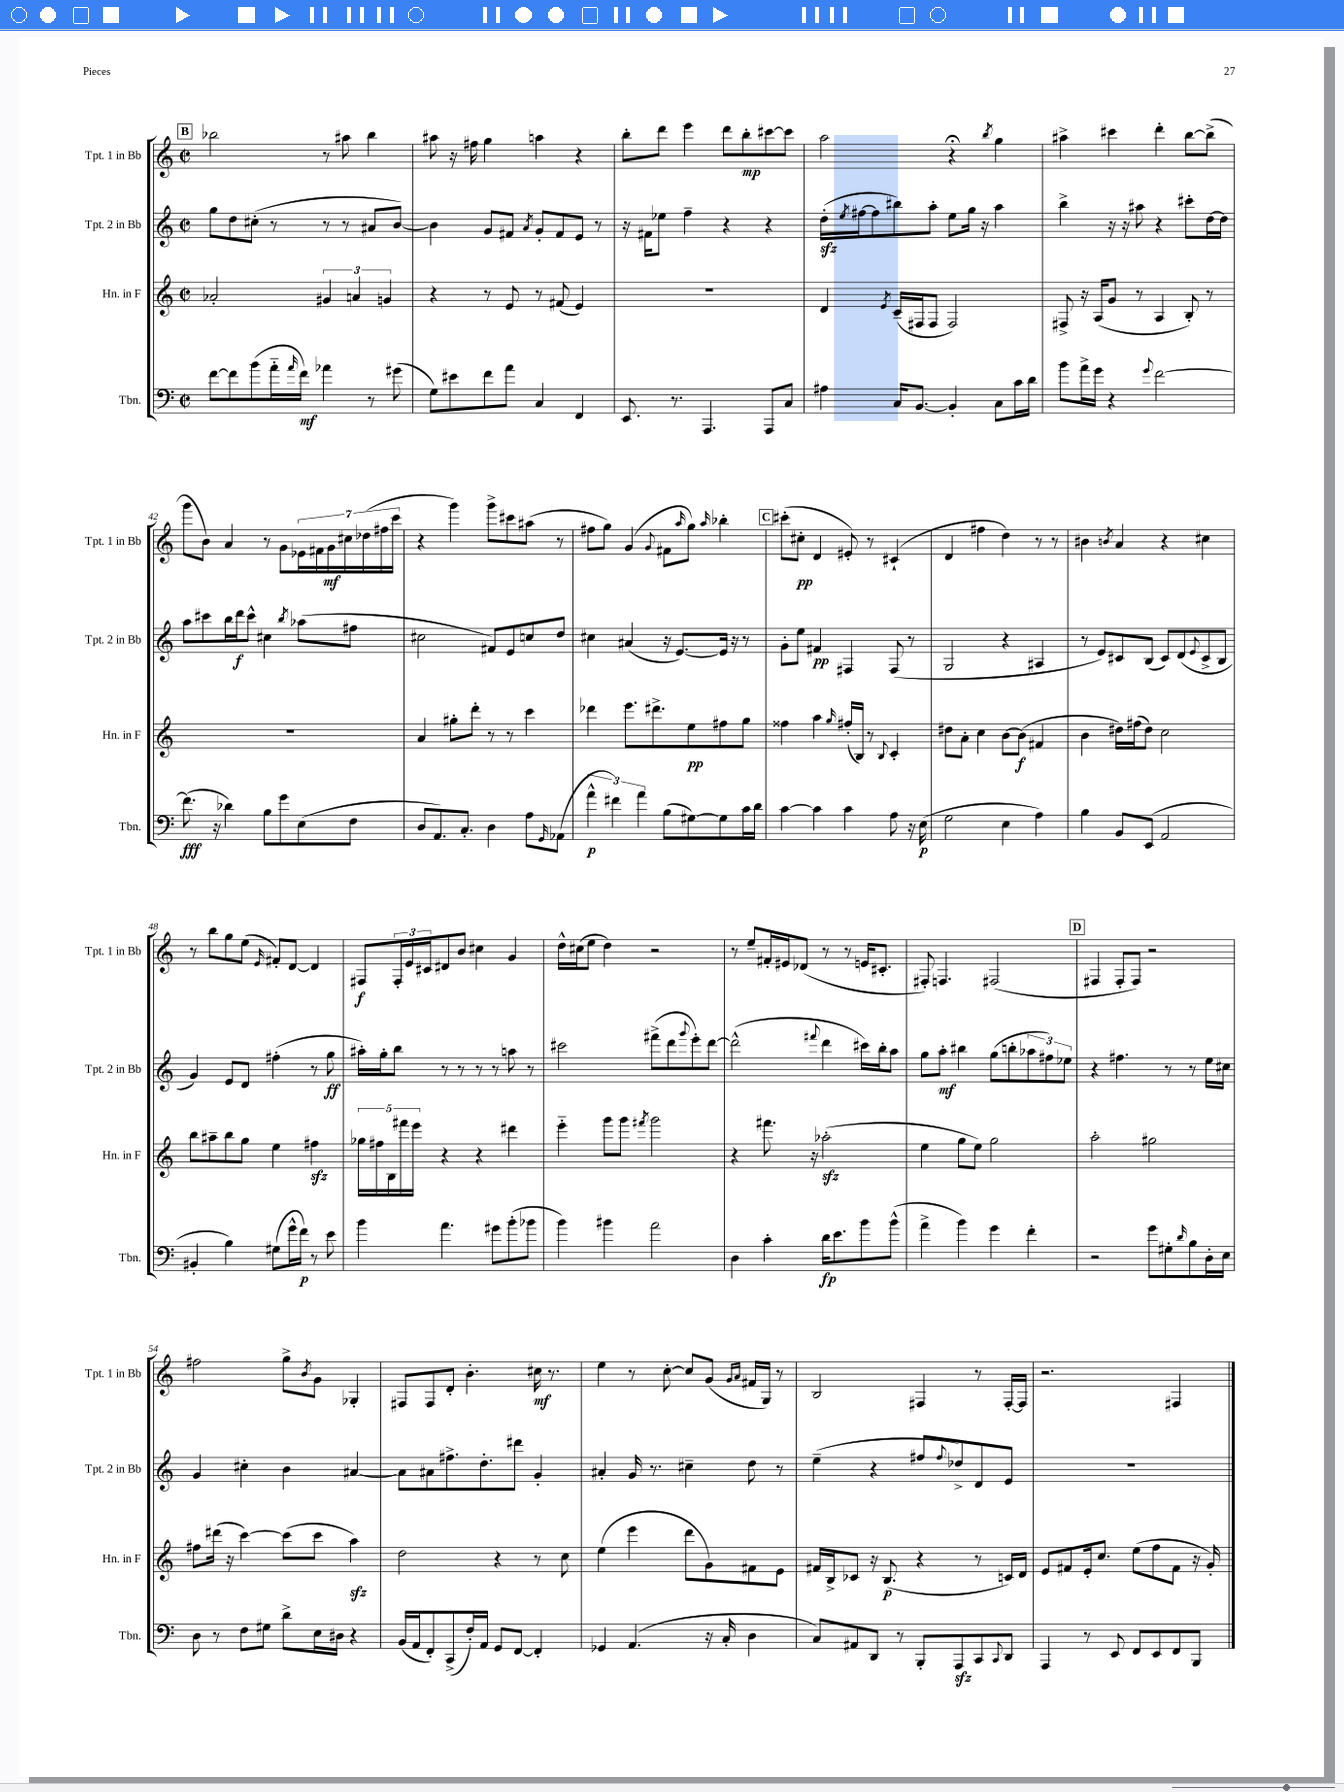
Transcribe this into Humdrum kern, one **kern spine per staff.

**kern	**kern	**kern	**kern
*staff4	*staff3	*staff2	*staff1
*clefF4	*clefG2	*clefG2	*clefG2
*k[]	*k[]	*k[]	*k[]
*M2/2	*M2/2	*M2/2	*M2/2
*met(c|)	*met(c|)	*met(c|)	*met(c|)
[8f\L	2a-'/	8gg\L	2bb-\
8f\]	.	8dd\	.
(8b\	.	(8cc#'\J	.
16a'~\L	.	8r	.
16qqa/	.	.	.
16f\JJ)	.	.	.
4a-\	6g#/	8r	8r
.	.	8r	8aa#\
.	6a/	.	.
8r	.	8a#/L	4bb-\
.	6g/	.	.
(8g#\	.	[8b/J)	.
=	=	=	=
8G\L)	4r	4b\]	8aa#\
8e#\	.	.	16r
.	.	.	16ff#\
8f\	8r	8g/L	4gg\
8a\J	8e/	8f#/J	.
.	.	8qa/	.
4C/	8r	8g'/L	4aa\
.	(8f#/	8f#/	.
4FF/	4e/)	8e/J	4r
.	.	8r	.
=	=	=	=
8.EE/	1r	16r	8bb'\L
.	.	16f#\LK	.
.	.	8ee-\J	8ddd\J
8.r	.	.	.
.	.	4ff~\	4eee\
4.AAA/	.	.	.
.	.	4r	8ddd\L
.	.	.	8bb'\
8AAA/L	.	4r	[8ccc#\
8C/J	.	.	8ccc#\]J
=	=	=	=
4A#\	4d/	(16dd'\LL	2aa\
.	.	8qee/	.
.	.	[16ff#\J	.
.	.	8ff#\]	.
.	8qe/	.	.
16C/LK	(16c~/LL	8bb#\)	.
[8.BB/J	16F#/J	.	.
.	8F#/J	8aa'\J	.
4BB'/]	2F#/)	8ee\L	4r;
.	.	16gg\Jk	.
.	.	16r	.
.	.	.	8qbb/
8C\L	.	4aa\	4gg\
16c\L	.	.	.
16d\JJ	.	.	.
=	=	=	=
8b\L	8F#^/	4bb^\	4aa#^\
16a^\L	16r	.	.
16g\JJ	(16A/LK	.	.
4r	8g/J	16r	4ccc#\
.	.	16r	.
.	8r	8aa#\	.
8qqg/	.	.	.
[2f\	4A/	4r	4ddd'\
.	8B'/)	8ccc#'\L	[8bb\L
.	8r	[16dd\L	(8bb^\]J
.	.	16dd\]JJ	.
=	=	=	=
(8.f\]	1r	8aa\L	8ggg\L
.	.	8ccc#\	8b\J)
16r	.	.	.
4d-\)	.	16bb\L	4a/
.	.	16ddd\J	.
.	.	8ccc#^^\J	.
8B\L	.	4cc#\	8r
8g\	.	.	8g\L
.	.	8qbb/	.
(8E\	.	(8aa-\L	28e-\L
.	.	.	28f#\
.	.	.	28g\
.	.	.	28cc#\
8F\J	.	8ff#\J	.
.	.	.	(28dd-\
.	.	.	28ff#\
.	.	.	28ccc\JJ
=	=	=	=
8D/L	4a/	2cc#\	4r
8.AA/)	.	.	.
.	8gg#'\L	.	4ggg\)
8.C'/J	.	.	.
.	8ddd'\J	.	.
4D\	8r	8f#/L)	8ggg^\L
.	8r	8e/	8ccc#\
8A\L	4ccc\	8cc/	(8aa#\J
16qqGG/	.	.	.
(8AA-\J	.	8dd/J	8r
=	=	=	=
6a^^\	4ddd-\	4cc#\	8ff#\L
.	.	.	8gg\J)
6f#\)	.	.	.
.	8.eee\L	(4a#/	(4g/
6a\	.	.	.
.	8.ddd#^\	.	.
.	.	.	8qqg/
(8B\L	.	16r	8f#\L
.	.	[8.e/L)	.
.	.	.	16qqaa/
[8G#\)	8ee\	.	8gg\J)
.	.	.	16qqaa/
8G#\]	8ff#\	16e/]Jk	4bb-'\
.	.	16r	.
16c\L	8gg\J	8r	.
16d\JJ	.	.	.
=	=	=	=
[4c\	4ff##\	8g'\L	(8ccc#'\L
.	.	8ee\J	8cc#'\J
4c\]	4aa\	4f#/	4d/
.	16qqgg/	.	.
4c\	(16ff#'/LL	4F#/	8e#'/)
.	16B/JJ)	.	.
.	8r	.	8r
.	8qqB/	.	.
8A\	4c'/	(8F#/	(4c#`/
16r	.	8r	.
(16E\	.	.	.
=	=	=	=
2G\	8dd#\L	2G/	4d/
.	8a'\J	.	.
.	4cc\	.	4ff#\
4E\	[8b\L	4r	4dd\)
.	(8b\]J	.	.
4A\)	4f#/	4A#/	8r
.	.	.	8r
=	=	=	=
4B\	4b\	8r	4b#\
.	.	8e/L)	.
.	.	.	8qb/
8BB/L	16dd#\LL)	8c#/	4a/
.	(16ff#\J	.	.
(8EE/J	8dd#\J)	(8B/J	.
2AA/	2cc\	8c#/L)	4r
.	.	(8d/	.
.	.	8qqe/	.
.	.	8c#^/	4cc#\
.	.	8B/J	.
=	=	=	=
4BB#'/	8bb\L	4g/)	8r
.	8aa#~\	.	8bb\L
4B\)	8bb\	8e/L	8gg\
.	8gg\J	8d/J	(8ee\J
.	.	.	16qqe/
(8G#\L	4ee\	(4ff#'\	8f#'/L)
16g^^\L	.	.	[8d/J
16f\JJ)	.	.	.
8r	4ff#\	8r	4d/]
8e\	.	8gg\	.
=	=	=	=
4b\	20gg-\LL	16aa#'\LL)	8F#/L
.	20ff#\	.	.
.	.	16gg'\J	.
.	20B\	.	.
.	.	8bb\J	24F#'/L
.	20fff#\	.	.
.	.	.	24e/
.	20eee\JJ	.	.
.	.	.	24c#/J
4.a\	4r	8r	8d#/
.	.	8r	8b/J
.	4r	8r	4cc#\
8g#\L	.	8r	.
(8b'\	4ddd#\	8aa\	4g/
8b-\J	.	8r	.
=	=	=	=
4b\)	4eee'~\	2ccc#\	16dd^^\LL
.	.	.	(16cc#\J
.	.	.	8ee\J
4b#\	8ggg\L	.	4dd\)
.	8ggg\J	.	.
.	8qfff#/	.	.
2a\	2ggg\	(8fff#^\L	2r
.	.	8ddd\	.
.	.	8qqggg/	.
.	.	8eee'\)	.
.	.	[8ddd\J	.
=	=	=	=
4D\	4r	(2ddd^^\]	8r
.	.	.	8ee~/L
4c'\	8.fff#\	.	16f#'/L
.	.	.	16e#/J
.	.	.	(8d-/J
.	16r	.	.
.	.	8qqfff#/	.
16d\LK	(2aa-'\	4ddd\	8r
8.e\	.	.	.
.	.	.	8r
8b\	.	16ccc#\LL)	16e/LK
.	.	16bb'\J	8.c#'/J
(8b^^\J	.	8aa\J	.
=	=	=	=
4a^\	4ee\	8gg\L	8F#'/)
.	.	8aa'\J	4.F/
4b\)	8gg\L	4bb#\	.
.	8ee\J)	.	.
4g\	2gg\	(8gg\L	(2F#/
.	.	8bb'\	.
4f'\	.	12aa-\	.
.	.	12ff#\)	.
.	.	12ee-\J	.
=	=	=	=
2r	2aa'\	4r	4F#/
.	.	4.ff#\	8F#'/L
.	.	.	8F#/J)
8g\L	2gg#\	.	2r
8G#'\	.	8r	.
16qqd/	.	.	.
8B\	.	8r	.
16D'\L	.	16ee\LL	.
16E\JJ	.	16cc#\JJ	.
=	=	=	=
8D\	8ff#\L	4g/	2ff#\
8r	(16ddd#\Jk	.	.
.	16r	.	.
8F\L	[4ccc\)	4cc#'\	.
8G#\J	.	.	.
8d^\L	(8ccc\]L	4b\	8gg^\L
.	.	.	8qb/
16E\L	8ccc\J	.	8g\J
16D#\JJ	.	.	.
4r	4aa\)	[4a#/	4G-'/
=	=	=	=
(16BB/LL	2dd\	8a#\]L	8F#/L
16AA/J	.	.	.
8FF'/)	.	8a#\	8F#/
(8CC^/	.	8.ff#^\	8d'/J
16F'/L)	.	.	4.b'\
16AA/JJ	.	8.dd'\	.
8GG/L	4r	.	.
[8FF/J	.	8ddd#\J	.
4FF'/]	8r	4g'/	16cc#\
.	.	.	8.r
.	8cc\	.	.
=	=	=	=
4GG-/	(4ee\	4a#'/	4ee\
(4.AA/	4eee\	16g/	8r
.	.	8.r	.
.	.	.	[8cc'\
.	8ddd\L	4cc#~\	8cc/]L
16r	8g\)	.	(8g/J
16C'/	.	.	.
.	.	.	16qqg/LL
.	.	.	16qqa/JJ
4D\	8f#\	8dd\	16f#/LL
.	.	.	16G/JJ)
.	8e\J	8r	8r
=	=	=	=
8C/L)	16f#/LL	(4ee~\	2B/
.	16B^/J	.	.
8AA#/	8c-/J	.	.
8DD/J	16r	4r	.
.	(8.B/	.	.
8r	.	.	.
8BBB'/L	4r	8ff#/L	4F#/
.	.	8qqff#/	.
8AAA/	.	8dd-^/)	.
8CC/	8r	8d/	8r
8qqCC/	.	.	.
8DD/J	16c/LL)	8e/J	[16F#'/LL
.	16d/JJ	.	16F#/]JJ
=	=	=	=
4AAA/	8e/L	1r	2.r
.	8f#/	.	.
8r	16e'/k	.	.
.	8.cc/J	.	.
8EE/	.	.	.
8FF/L	(8ee\L	.	.
8EE/	8ff\	.	.
8FF/	8f#\J	.	4F#/
8BBB/J	16r	.	.
.	16g'/)	.	.
==	==	==	==
*-	*-	*-	*-
